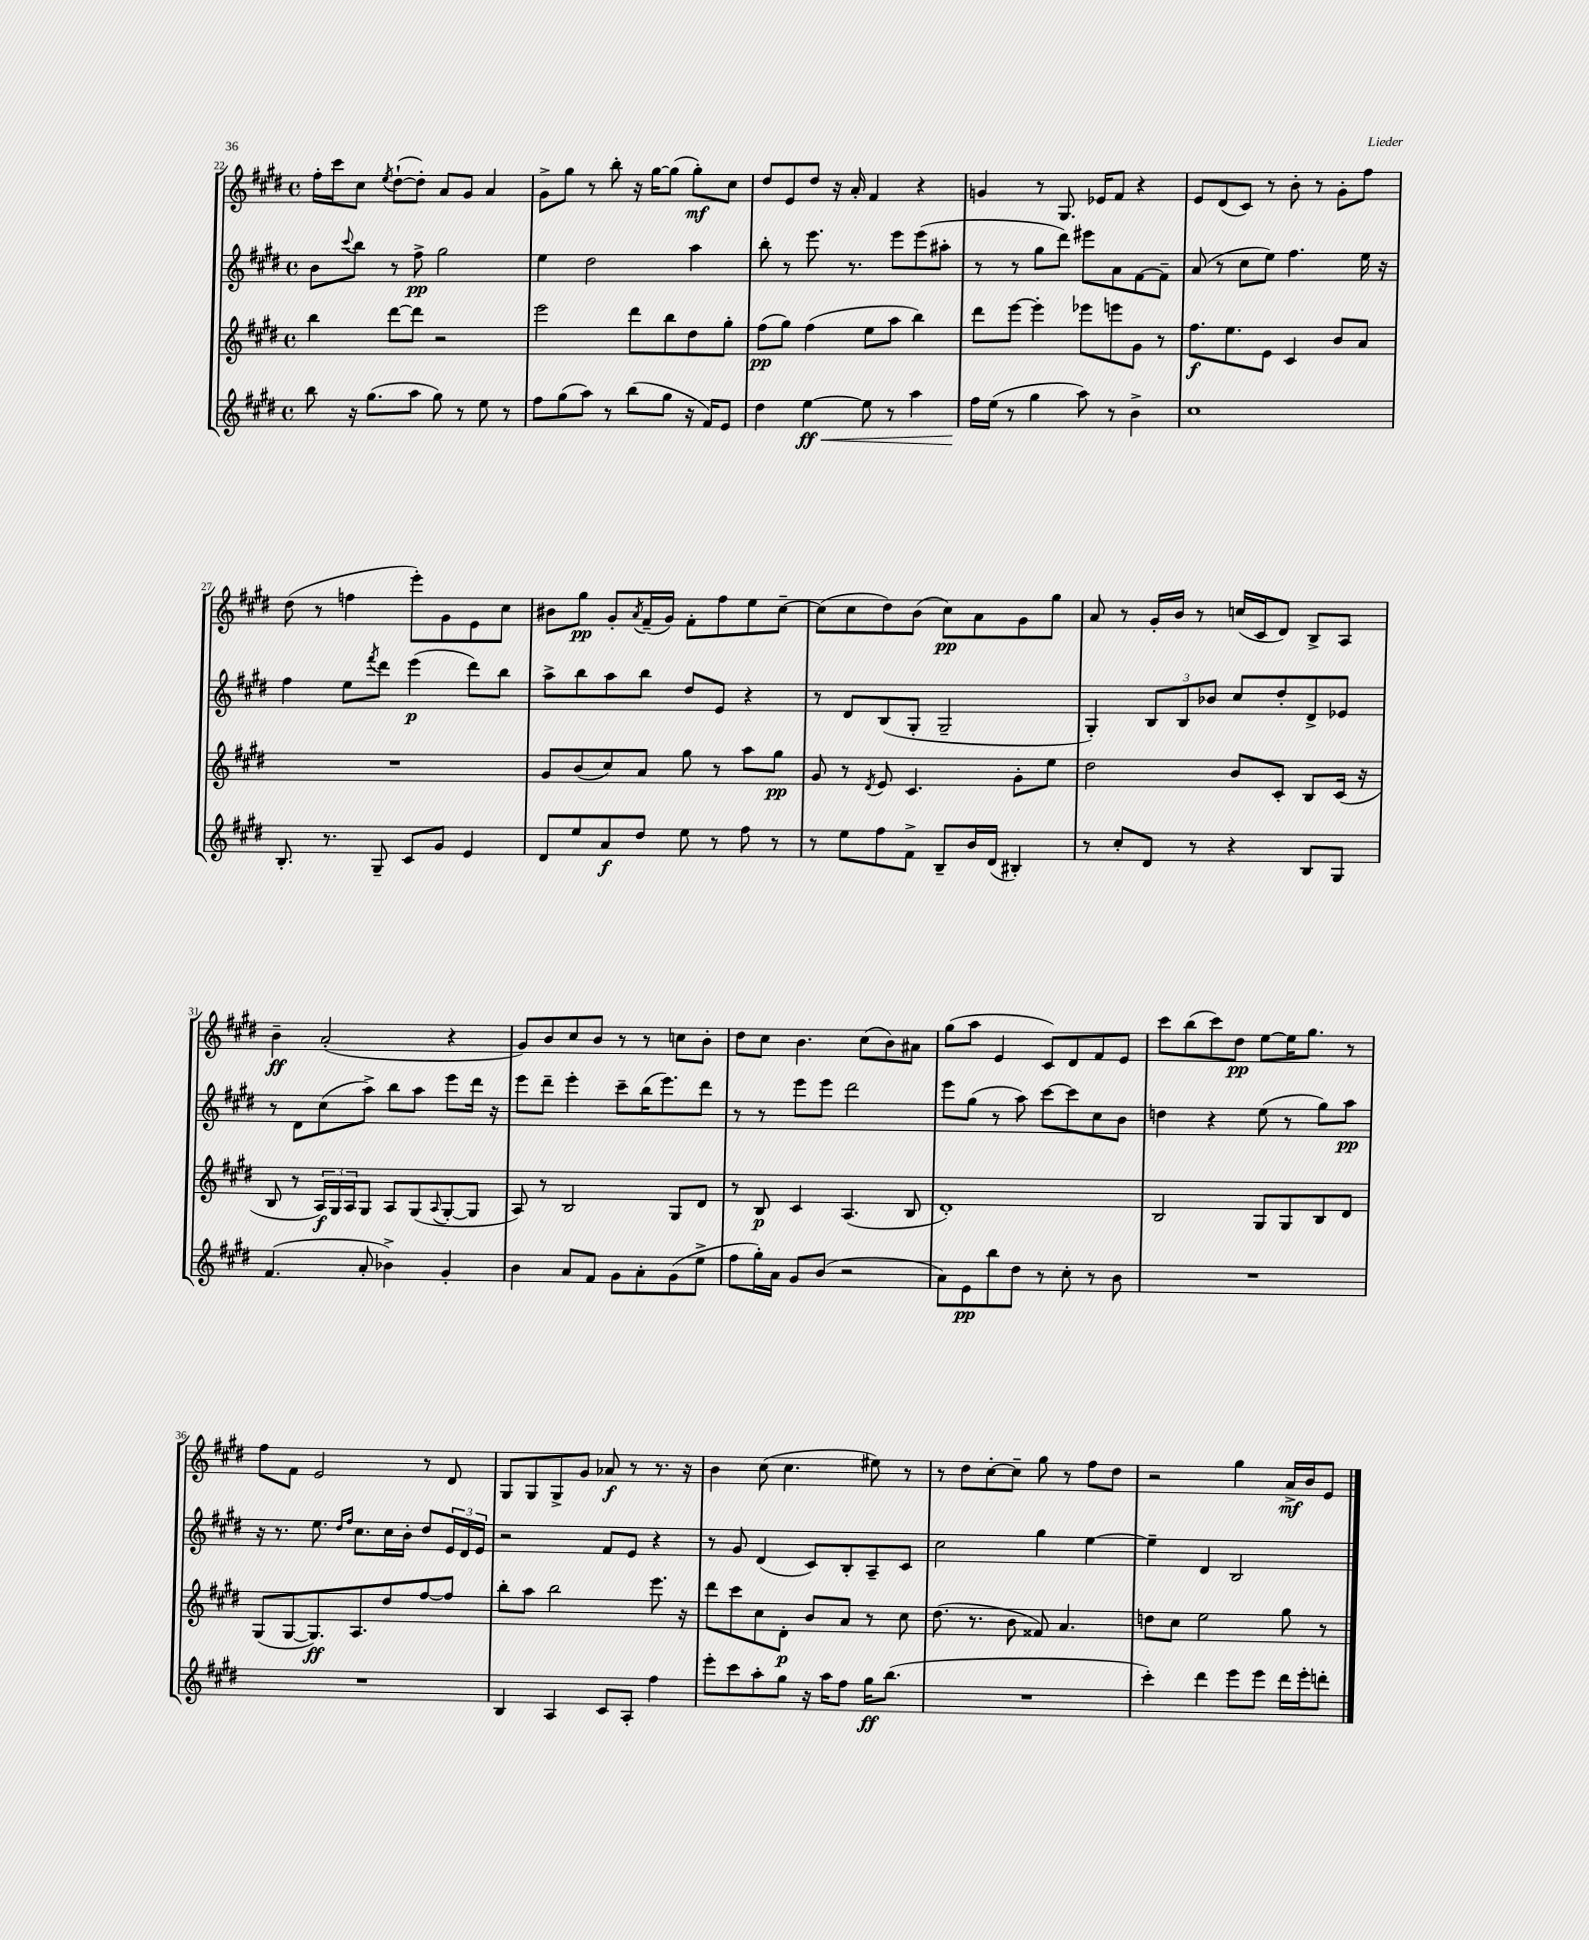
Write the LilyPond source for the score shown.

<<
\new StaffGroup <<
\new Staff = "s0" {
    \clef treble \key e \major \defaultTimeSignature \time 4/4
    fis''16-. cis'''16 cis''8 \acciaccatura { e''8 } dis''8~-!( dis''8-.) a'8 gis'8 a'4 |
    gis'8-> gis''8 r8 b''8-. r16 gis''16~ gis''8( gis''8-.\mf) cis''8 |
    dis''8 e'8 dis''8 r16 a'16-. fis'4 r4 |
    g'4 r8 gis8. ees'16 fis'8 r4 |
    e'8 dis'8( cis'8) r8 b'8-. r8 gis'8-. fis''8 |
    dis''8( r8 f''4 e'''8-.) gis'8 e'8 cis''8 |
    bis'8 gis''8\pp gis'8-. \acciaccatura { a'8 } fis'16--( gis'16) fis'8-. fis''8 e''8 cis''8~-- |
    cis''8( cis''8 dis''8) b'8( cis''8\pp) a'8 gis'8 gis''8 |
    a'8 r8 gis'16-. b'16 r8 c''16( cis'16 dis'8) b8-> a8 |
    b'4--\ff a'2-.( r4 |
    gis'8) b'8 cis''8 b'8 r8 r8 c''8 b'8-. |
    dis''8 cis''8 b'4. cis''8( b'8) ais'8 |
    gis''8( a''8 e'4 cis'8) dis'8 fis'8 e'8 |
    cis'''8 b''8( cis'''8) dis''8\pp e''8~ e''16 gis''8. r8 |
    fis''8 fis'8 e'2 r8 dis'8 |
    gis8 gis8 gis8-> gis'8 aes'8\f r8 r8. r16 |
    b'4 cis''8( cis''4. eis''8) r8 |
    r8 dis''8 cis''8~-. cis''8-- gis''8 r8 fis''8 dis''8 |
    r2 gis''4 a'16->\mf b'16 e'8 \bar "|." |
}
\new Staff = "s1" {
    \clef treble \key e \major \defaultTimeSignature \time 4/4
    b'8 \appoggiatura { cis'''8 } b''8 r8 fis''8->\pp gis''2 |
    e''4 dis''2 a''4 |
    b''8-. r8 e'''8. r8. e'''8 e'''8( ais''8-. |
    r8 r8 gis''8 dis'''8) eis'''8 a'8 fis'8~ fis'8-- |
    a'8( r8 cis''8 e''8) fis''4. e''16 r16 |
    fis''4 e''8 \acciaccatura { fis'''8 } dis'''8 e'''4\p( dis'''8) b''8 |
    a''8-> b''8 a''8 b''8 dis''8 e'8 r4 |
    r8 dis'8 b8( gis8-. gis2-- |
    gis4-.) \tuplet 3/2 { b8 b8 bes'8 } cis''8 dis''8-. dis'8-> ees'8 |
    r8 dis'8 cis''8( a''8->) b''8 a''8 e'''8 dis'''16 r16 |
    e'''8 dis'''8-- e'''4-. cis'''8-- b''16( e'''8.) dis'''8 |
    r8 r8 e'''8 e'''8 dis'''2 |
    e'''8 gis''8( r8 a''8) cis'''8~ cis'''8 cis''8 b'8 |
    d''4 r4 e''8( r8 gis''8) a''8\pp |
    r16 r8. e''8. \grace { dis''16 fis''16 } cis''8. cis''16 b'16-. dis''8 \tuplet 3/2 { e'16 dis'16 e'16 } |
    r2 fis'8 e'8 r4 |
    r8 gis'8 dis'4( cis'8) b8-. a8-- cis'8 |
    cis''2 gis''4 e''4~ |
    e''4-- dis'4 b2 \bar "|." |
}
\new Staff = "s2" {
    \clef treble \key e \major \defaultTimeSignature \time 4/4
    b''4 dis'''8~ dis'''8 r2 |
    e'''2 dis'''8 b''8 dis''8 gis''8-. |
    fis''8\pp( gis''8) fis''4( e''8 a''8 b''4) |
    dis'''8 e'''8~ e'''4-. ees'''8 e'''8 gis'8 r8 |
    fis''8.\f e''8. e'8 cis'4 b'8 a'8 |
    R1 |
    gis'8 b'8( cis''8) a'8 gis''8 r8 a''8 gis''8\pp |
    gis'8 r8 \acciaccatura { dis'8 } e'8 cis'4. gis'8-. e''8 |
    dis''2 b'8 cis'8-. b8 cis'16( r16 |
    b8 r8 \tuplet 3/2 { a16\f) gis16 a16 } gis8 a8 gis8( \appoggiatura { a8 } gis8~-. gis8 |
    a8) r8 b2 gis8 dis'8 |
    r8 b8\p cis'4 a4.( b8 |
    dis'1-.) |
    b2 gis8 gis8 b8 dis'8 |
    gis8( gis8~ gis8.\ff) a8. dis''8 fis''8~ fis''8 |
    b''8-. a''8 b''2 e'''8. r16 |
    dis'''8 cis'''8 cis''8 dis'8-.\p b'8 a'8 r8 cis''8 |
    dis''8.( r8. b'8 fisis'8) a'4. |
    d''8 cis''8 e''2 gis''8 r8 \bar "|." |
}
\new Staff = "s3" {
    \clef treble \key e \major \defaultTimeSignature \time 4/4
    b''8 r16 gis''8.( a''8 gis''8) r8 e''8 r8 |
    fis''8 gis''8( a''8) r8 b''8( gis''8 r16 fis'16) e'8 |
    dis''4 e''4~\ff\< e''8 r8 a''4 |
    fis''16\! e''16( r8 gis''4 a''8) r8 b'4-> |
    cis''1 |
    b8.-. r8. gis8-- cis'8 gis'8 e'4 |
    dis'8 e''8 a'8\f dis''8 e''8 r8 fis''8 r8 |
    r8 e''8 fis''8 fis'8-> b8-- b'16 dis'16( bis4-.) |
    r8 cis''8-. dis'8 r8 r4 b8 gis8 |
    fis'4.( a'8-. bes'4->) gis'4-. |
    b'4 a'8 fis'8 gis'8 a'8-. gis'8( e''8-> |
    fis''8 gis''16-.) a'16 gis'8 b'8( r2 |
    a'8) e'8\pp b''8 dis''8 r8 cis''8-. r8 b'8 |
    R1 |
    R1 |
    b4 a4 cis'8 a8-. fis''4 |
    e'''8-. cis'''8 a''8-. gis''8 r16 a''16 fis''8 gis''16\ff b''8.( |
    R1 |
    cis'''4-.) dis'''4 e'''8 e'''8 dis'''16 e'''16-. d'''8-. \bar "|." |
}
>>
>>
\layout { \context { \Score currentBarNumber = #22 } }
